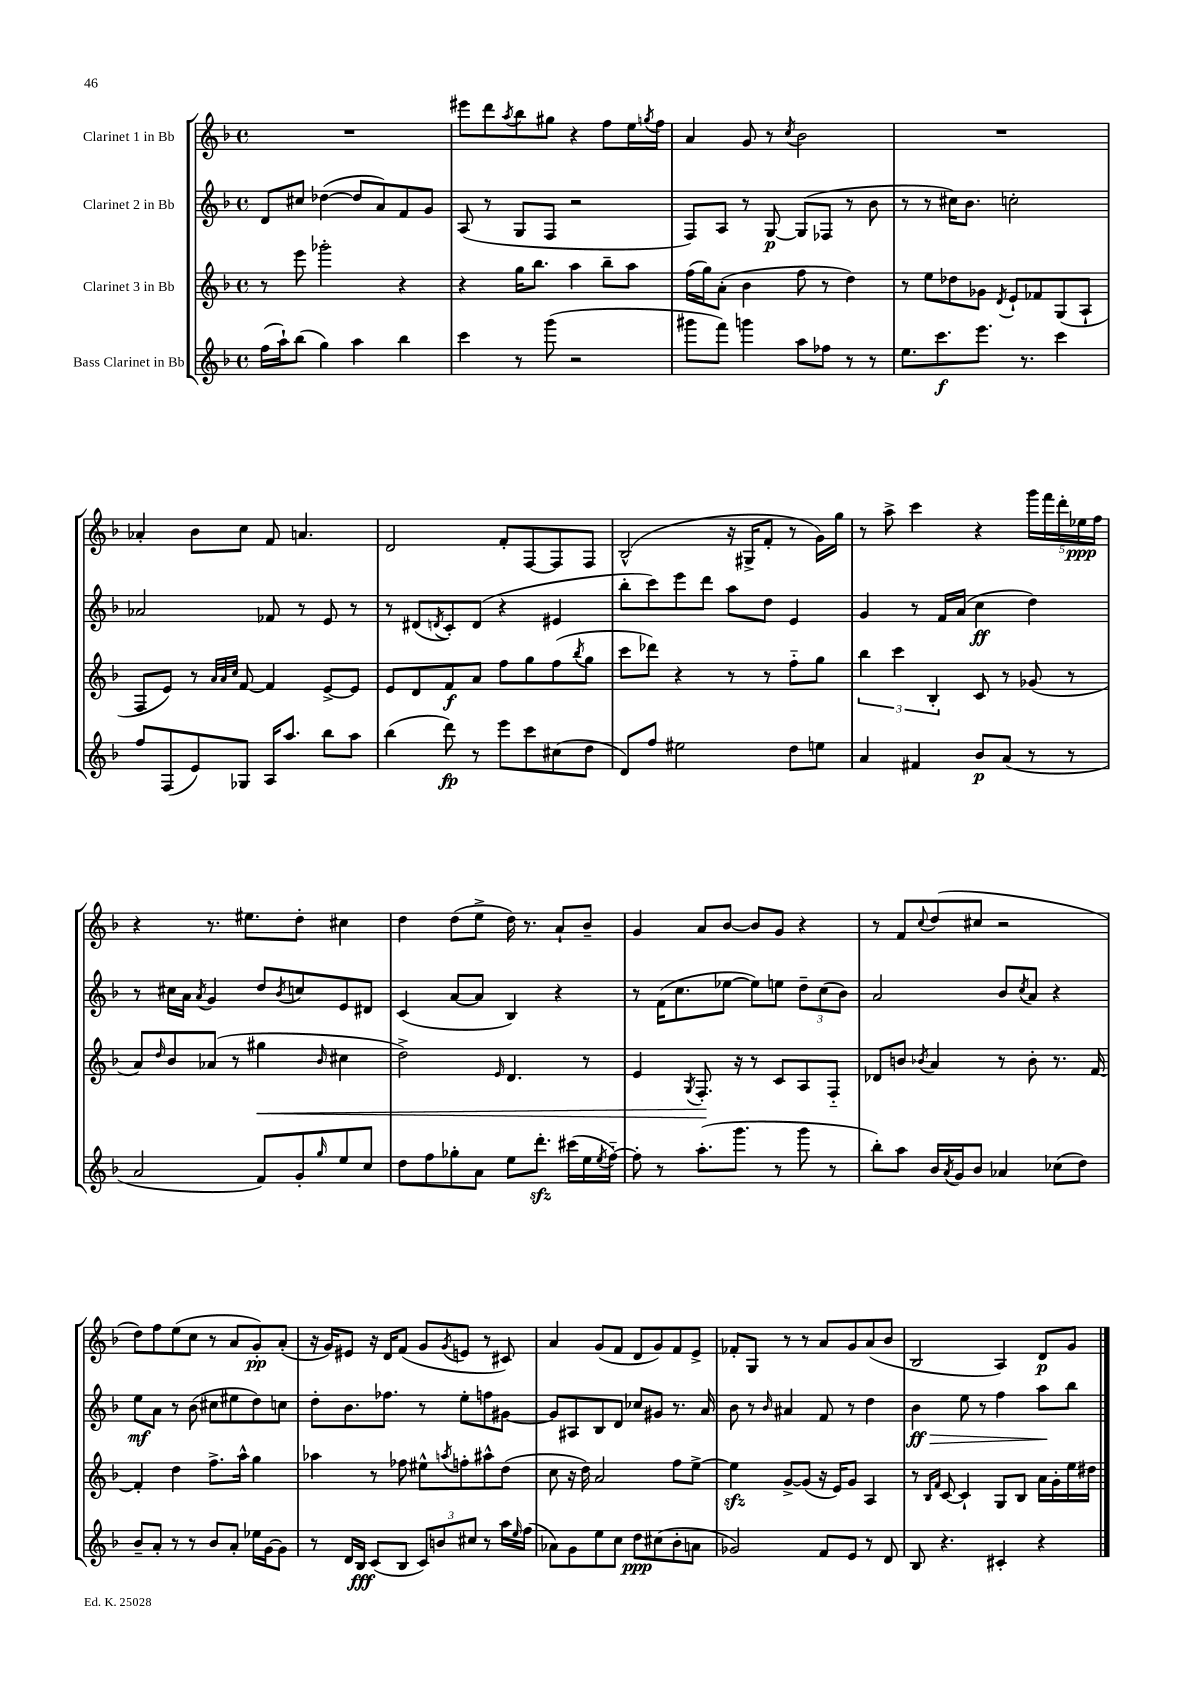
<<
\new StaffGroup <<
\new Staff = "s0" \with { instrumentName = "Clarinet 1 in Bb" } {
    \clef treble \key f \major \defaultTimeSignature \time 4/4
    R1 |
    eis'''8 d'''8 \acciaccatura { a''8 } bes''8 gis''8 r4 f''8 e''16 \acciaccatura { g''8 } f''16 |
    a'4 g'8 r8 \acciaccatura { c''8 } bes'2 |
    R1 |
    aes'4-. bes'8 c''8 f'8 a'4. |
    d'2 f'8-. f8~ f8 f8 |
    bes2-^( r16 gis16-> f'8-. r8 g'16) g''16 |
    r8 a''8-> c'''4 r4 \tuplet 5/4 { g'''16 f'''16 d'''16-. ees''16\ppp f''16 } |
    r4 r8. eis''8. d''8-. cis''4 |
    d''4 d''8( e''8-> d''16) r8. a'8-! bes'8-- |
    g'4 a'8 bes'8~ bes'8 g'8 r4 |
    r8 f'8 \appoggiatura { c''8 } d''8( cis''8 r2 |
    d''8) f''8 e''8( c''8 r8 a'8 g'8-.\pp) a'8-.( |
    r16 g'16) eis'8 r16 d'16 f'8( g'8 \acciaccatura { g'8 } e'8 r8 cis'8) |
    a'4 g'8( f'8 d'8 g'8) f'8 e'8-> |
    fes'8-. g8 r8 r8 a'8 g'8 a'8( bes'8 |
    bes2 a4) d'8\p g'8 \bar "|." |
}
\new Staff = "s1" \with { instrumentName = "Clarinet 2 in Bb" } {
    \clef treble \key f \major \defaultTimeSignature \time 4/4
    d'8 cis''8 des''4~( des''8 a'8) f'8 g'8 |
    a8( r8 g8 f8 r2 |
    f8) a8 r8 g8~\p g8( fes8 r8 bes'8 |
    r8 r8 cis''16) bes'8. c''2-. |
    aes'2 fes'8 r8 e'8 r8 |
    r8 dis'8( \acciaccatura { d'8 } c'8-.) d'8( r4 eis'4 |
    bes''8-. c'''8) e'''8 d'''8 a''8 d''8 e'4 |
    g'4 r8 f'16 a'16( c''4\ff d''4) |
    r8 cis''16 a'16 \acciaccatura { a'8 } g'4 d''8 \acciaccatura { bes'8 } c''8 e'8 dis'8 |
    c'4( a'8~ a'8 bes4) r4 |
    r8 f'16( c''8. ees''8~ ees''8) e''8 \tuplet 3/2 { d''8-- c''8( bes'8) } |
    a'2 bes'8 \acciaccatura { c''8 } a'8 r4 |
    e''8\mf a'8 r8 bes'8( cis''8 eis''8 d''8) c''8 |
    d''8-. bes'8. fes''8. r8 e''8-. f''8 gis'8~ |
    gis'8 ais8 bes8 d'8 ces''8 gis'8 r8. a'16 |
    bes'8 r8 \grace { bes'16 } ais'4 f'8 r8 d''4 |
    bes'4\ff\> e''8 r8 f''4 a''8\! bes''8 \bar "|." |
}
\new Staff = "s2" \with { instrumentName = "Clarinet 3 in Bb" } {
    \clef treble \key f \major \defaultTimeSignature \time 4/4
    r8 e'''8 ges'''2-. r4 |
    r4 g''16 bes''8. a''4 bes''8-- a''8 |
    f''16( g''16) a'8-.( bes'4 f''8 r8 d''4) |
    r8 e''8 des''8 ges'8 \acciaccatura { d'8 } e'8-! fes'8 g8( a8-! |
    f8 e'8) r8 \grace { a'32 a'32 c''32 } f'8~ f'4 e'8~-> e'8 |
    e'8 d'8 f'8\f a'8 f''8 g''8 f''8( \acciaccatura { bes''8 } g''8 |
    c'''8 des'''8) r4 r8 r8 f''8-_ g''8 |
    \tuplet 3/2 { bes''4 c'''4 bes4-. } c'8 r8 ges'8( r8 |
    a'8) \grace { d''16 } bes'8 aes'8( r8 gis''4\< \grace { bes'16 } cis''4 |
    d''2->) \grace { e'16 } d'4. r8 |
    e'4 \acciaccatura { g8 } f8.-.\! r16 r8 c'8 a8 f8-_ |
    des'8 b'8 \acciaccatura { bes'8 } a'4 r8 bes'8-. r8. f'16~ |
    f'4-. d''4 f''8.-> a''16-^ g''4 |
    aes''4 r8 fes''8 eis''8-^ \acciaccatura { a''8 } f''8-. ais''8-^ d''8( |
    c''8 r16 d''16) a'2 f''8 e''8~-> |
    e''4\sfz g'8~-> g'8( r16 e'16) g'8 a4 |
    r8 \grace { bes16 f'16 } c'8~ c'4-! g8 bes8 a'16 g'16-. e''16 dis''16 \bar "|." |
}
\new Staff = "s3" \with { instrumentName = "Bass Clarinet in Bb" } {
    \clef treble \key f \major \defaultTimeSignature \time 4/4
    f''16( a''16-!) bes''8( g''4) a''4 bes''4 |
    c'''4 r8 g'''8( r2 |
    gis'''8 f'''8) g'''4 a''8 fes''8 r8 r8 |
    e''8. c'''8.\f e'''8. r8. c'''4 |
    f''8 f8( e'8) ges8 a16 a''8. bes''8 a''8 |
    bes''4( d'''8\fp) r8 e'''8 c'''8 cis''8( d''8 |
    d'8) f''8 eis''2 d''8 e''8 |
    a'4 fis'4 bes'8\p a'8( r8 r8 |
    a'2 f'8) g'8-. \grace { g''16 } e''8 c''8 |
    d''8 f''8 ges''8-. a'8 e''8 d'''8.-.\sfz cis'''16( e''16 \acciaccatura { e''8 } f''16~-_) |
    f''8-. r8 a''8.-.( g'''8. r8 g'''8 r8 |
    bes''8-.) a''8 bes'16 \acciaccatura { a'8 } g'16 bes'8 aes'4 ces''8( d''8) |
    bes'8-- a'8-. r8 r8 bes'8 a'8-. ees''16 g'16~ g'8 |
    r8 d'16 bes16\fff c'8( bes8 \tuplet 3/2 { c'8) b'8 cis''8 } r8 a''16 \grace { e''16 } f''16( |
    aes'8) g'8 e''8 c''8 d''8\ppp cis''8( bes'8-. a'8 |
    ges'2) f'8 e'8 r8 d'8 |
    bes8 r4. cis'4-. r4 \bar "|." |
}
>>
>>
\layout { \context { \Score \remove "Bar_number_engraver" } }
